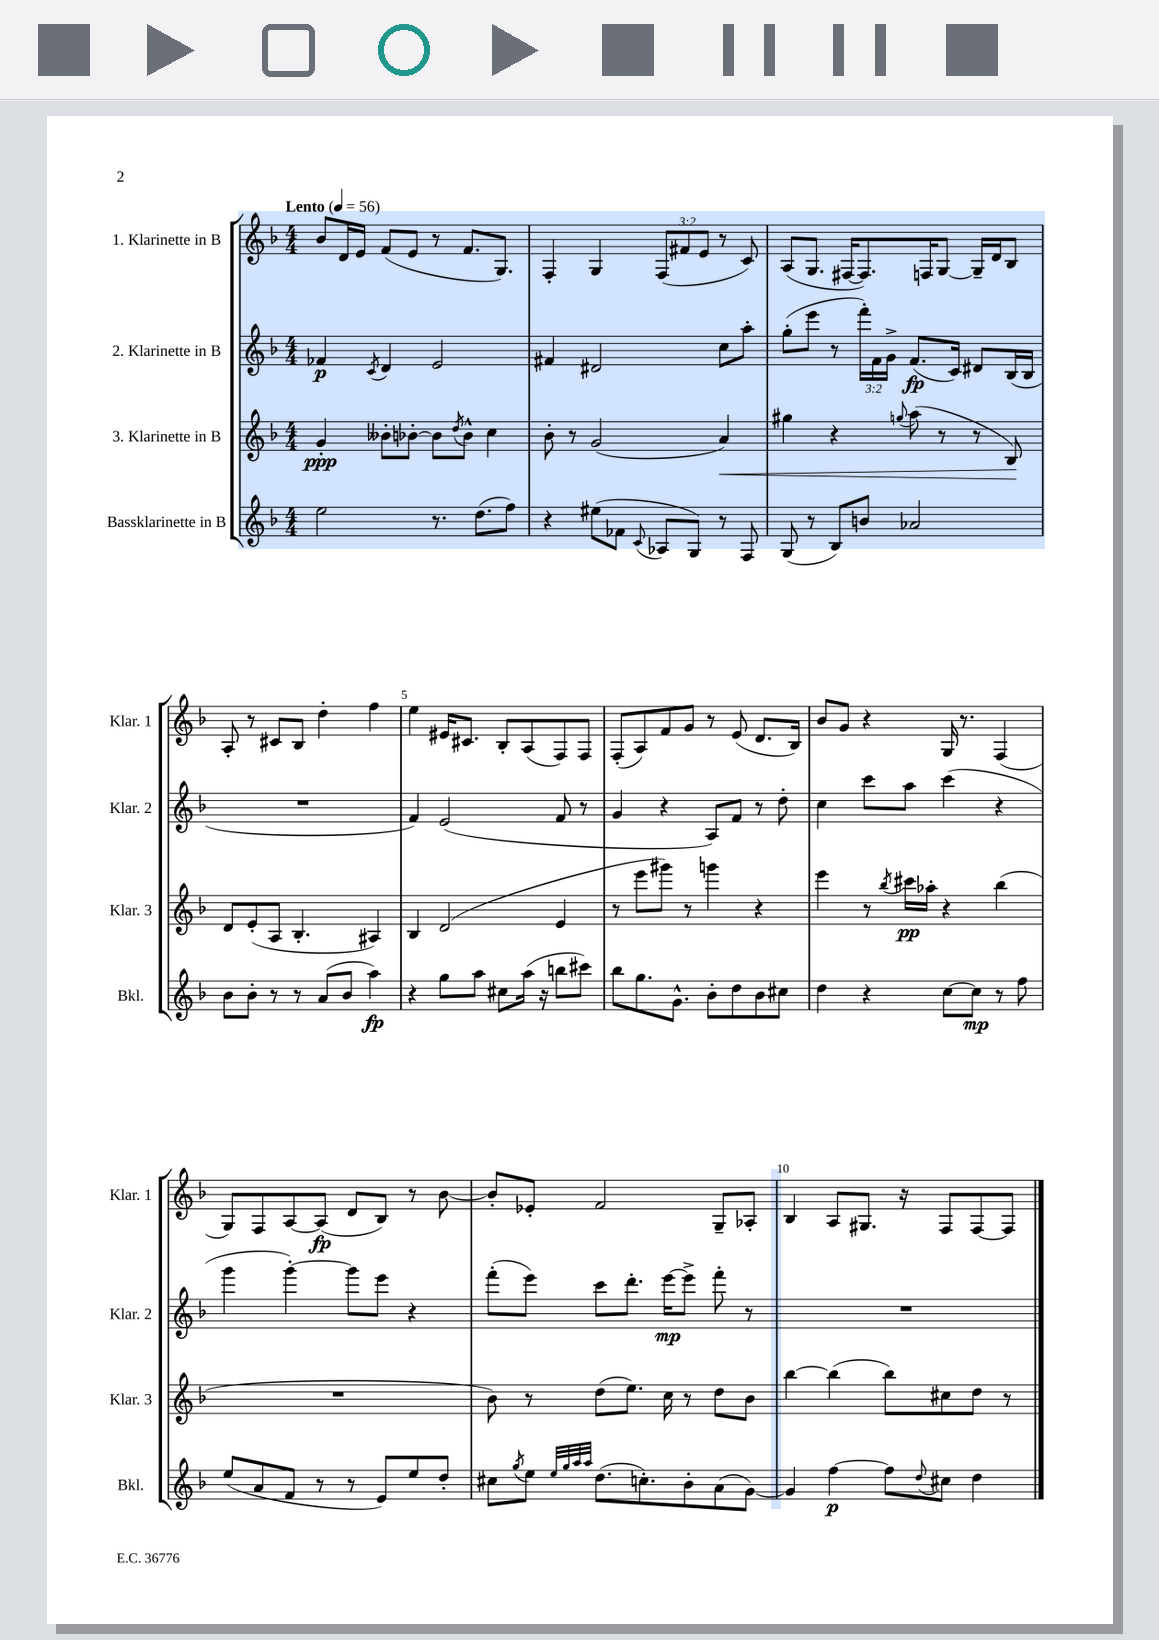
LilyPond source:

<<
\new StaffGroup <<
\new Staff = "s0" \with { instrumentName = "1. Klarinette in B" shortInstrumentName = "Klar. 1" } {
    \clef treble \key f \major \numericTimeSignature \time 4/4 \override Staff.TupletNumber.text = #tuplet-number::calc-fraction-text \tempo "Lento" 4 = 56
    bes'8 d'16 e'16 f'8( e'8 r8 f'8. g8.) |
    f4-. g4 \tuplet 3/2 { f8( fis'8 e'8 } r8 c'8) |
    a8( g8. fis16~ fis8.) f16 g8~ g16-- d'16 bes8 |
    a8-. r8 cis'8 bes8 d''4-. f''4 |
    e''4 eis'16 cis'8. bes8-. a8( f8) f8 |
    f8-.( a8) f'8 g'8 r8 e'8( d'8. bes16) |
    bes'8 g'8 r4 g16 r8. f4( |
    g8) f8 a8~ a8\fp( d'8 bes8) r8 bes'8~ |
    bes'8-. ees'8-. f'2 g8-- aes8-. |
    bes4 a8 gis8. r16 f8 f8~ f8 \bar "|." |
}
\new Staff = "s1" \with { instrumentName = "2. Klarinette in B" shortInstrumentName = "Klar. 2" } {
    \clef treble \key f \major \numericTimeSignature \time 4/4 \override Staff.TupletNumber.text = #tuplet-number::calc-fraction-text
    fes'4\p \acciaccatura { c'8 } d'4 e'2 |
    fis'4 dis'2 c''8 a''8-. |
    g''8-.( e'''8 r8 \tuplet 3/2 { f'''16-.) f'16 g'16-> } f'8.\fp( c'16) dis'8 bes16( bes16 |
    R1 |
    f'4) e'2( f'8 r8 |
    g'4 r4 a8) f'8 r8 d''8-. |
    c''4 c'''8 a''8 c'''4( r4 |
    g'''4 g'''4~-.) g'''8 e'''8 r4 |
    f'''8-.( e'''8) c'''8 d'''8.-. e'''16~\mp e'''8-> f'''8-. r8 |
    R1 \bar "|." |
}
\new Staff = "s2" \with { instrumentName = "3. Klarinette in B" shortInstrumentName = "Klar. 3" } {
    \clef treble \key f \major \numericTimeSignature \time 4/4
    g'4-.\ppp beses'8-. bes'8~-. bes'8 \acciaccatura { d''8 } bes'8-^ c''4 |
    bes'8-. r8 g'2( a'4\<) |
    gis''4 r4 \appoggiatura { g''8 } a''8( r8 r8 bes8\!) |
    d'8 e'8-.( a8 bes4.-. ais4) |
    bes4 d'2( e'4 |
    r8 e'''8 gis'''8) r8 g'''4 r4 |
    e'''4 r8 \acciaccatura { bes''8 } cis'''16\pp aes''16-. r4 bes''4( |
    R1 |
    bes'8) r8 d''8( e''8.) c''16 r8 d''8 bes'8 |
    bes''4~ bes''4( bes''8) cis''8 d''8 r8 \bar "|." |
}
\new Staff = "s3" \with { instrumentName = "Bassklarinette in B" shortInstrumentName = "Bkl." } {
    \clef treble \key f \major \numericTimeSignature \time 4/4
    e''2 r8. d''8.( f''8) |
    r4 eis''8( fes'8 \appoggiatura { c'8 } aes8 g8) r8 f8 |
    g8( r8 bes8) b'8 aes'2 |
    bes'8 bes'8-. r8 r8 a'8( bes'8 a''4\fp) |
    r4 g''8 a''8 cis''8 a''16( r16 b''8 cis'''8) |
    bes''8 g''8. g'8.-^ bes'8-. d''8 bes'8 cis''8 |
    d''4 r4 c''8~ c''8\mp r8 f''8 |
    e''8( a'8 f'8 r8 r8 e'8) e''8 d''8-. |
    cis''8 \acciaccatura { g''8 } e''8 \grace { e''32 g''32 a''32 a''32 } d''8.( c''8.-.) bes'8-. a'8( g'8~) |
    g'4 f''4~\p f''8 \appoggiatura { d''8 } cis''8 d''4 \bar "|." |
}
>>
>>
\layout { \context { \Score \override BarNumber.break-visibility = ##(#f #t #t) barNumberVisibility = #(every-nth-bar-number-visible 5) } }
